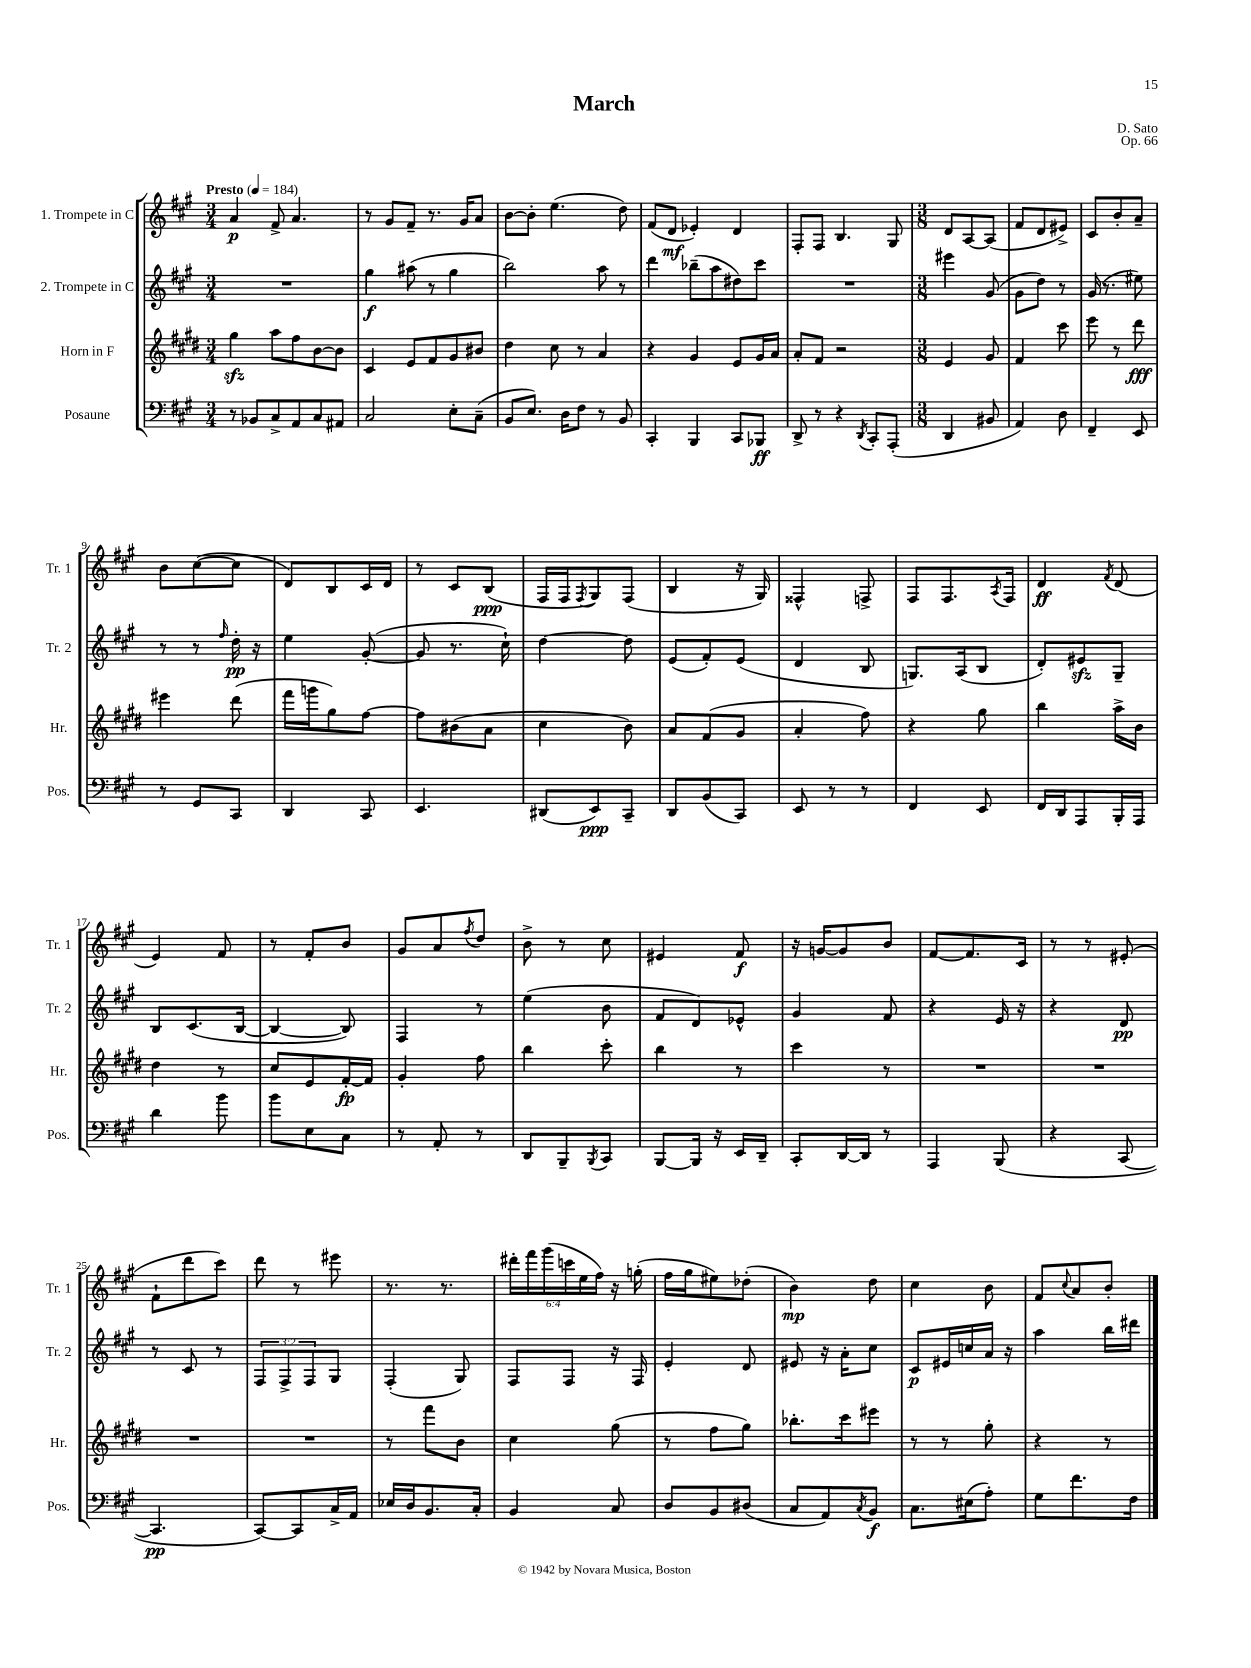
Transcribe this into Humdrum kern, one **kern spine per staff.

**kern	**dynam	**kern	**dynam	**kern	**dynam	**kern	**dynam
*part4	*part4	*part3	*part3	*part2	*part2	*part1	*part1
*staff4	*staff4	*staff3	*staff3	*staff2	*staff2	*staff1	*staff1
*I"Posaune	*	*I"Horn in F	*	*I"2. Trompete in C	*	*I"1. Trompete in C	*
*I'Pos.	*	*I'Hr.	*	*I'Tr. 2	*	*I'Tr. 1	*
*clefF4	*	*clefG2	*	*clefG2	*	*clefG2	*
*k[f#c#g#]	*	*k[f#c#g#d#]	*	*k[f#c#g#]	*	*k[f#c#g#]	*
*M3/4	*	*M3/4	*	*M3/4	*	*M3/4	*
*MM184	*	*MM184	*	*MM184	*	*MM184	*
=1	=1	=1	=1	=1	=1	=1	=1
!	!	!	!	!	!	!LO:TX:a:B:t=Presto	!
8r	.	4gg#zz\	.	2.r	.	4a/	p
8BB-X/L	.	.	.	.	.	.	.
8C#^/	.	8aa\L	.	.	.	8f#^/	.
8AA/	.	8ff#\	.	.	.	4.a/	.
8C#/	.	[8b\	.	.	.	.	.
8AA#X/J	.	8b\J]	.	.	.	.	.
=2	=2	=2	=2	=2	=2	=2	=2
2C#/	.	4c#/	.	4gg#\	f	8r	.
.	.	.	.	.	.	8g#/L	.
.	.	8e/L	.	(8aa#X\	.	8f#~/J	.
.	.	8f#/	.	8r	.	8.r	.
8E'\L	.	8g#/	.	4gg#\	.	.	.
.	.	.	.	.	.	16g#/KL	.
(8C#~\J	.	8b#X/J	.	.	.	8a/J	.
=3	=3	=3	=3	=3	=3	=3	=3
8BB/L	.	4dd#\	.	2bb\)	.	[8b\L	.
8.E/J)	.	.	.	.	.	8b'\J]	.
.	.	8cc#\	.	.	.	(4.ee\	.
16D\KL	.	.	.	.	.	.	.
8F#\J	.	8r	.	.	.	.	.
8r	.	4a/	.	8aa\	.	.	.
8BB/	.	.	.	8r	.	8dd\)	.
=4	=4	=4	=4	=4	=4	=4	=4
4CC#'/	.	4r	.	4ddd\	.	(8f#/L	.
.	.	.	.	.	.	8d/J	mf
4BBB/	.	4g#/	.	(8bb-X~\L	.	4e-X'/)	.
.	.	.	.	8aa\	.	.	.
8CC#/L	.	8e/L	.	8dd#X\)	.	4d/	.
8BBB-X/J	ff	16g#/L	.	8ccc#\J	.	.	.
.	.	16a/JJ	.	.	.	.	.
=5	=5	=5	=5	=5	=5	=5	=5
8DD^/	.	8a'/L	.	2.r	.	8F#'/L	.
8r	.	8f#/J	.	.	.	8F#/J	.
4r	.	2r	.	.	.	4.B/	.
8qDD/	.	.	.	.	.	.	.
8CC#'/L	.	.	.	.	.	.	.
(8AAA'/J	.	.	.	.	.	8G#/	.
=6	=6	=6	=6	=6	=6	=6	=6
*M3/8	*	*M3/8	*	*M3/8	*	*M3/8	*
4DD/	.	4e/	.	4eee#X\	.	8d/L	.
.	.	.	.	.	.	[8A/	.
8BB#X/	.	8g#/	.	(8g#/	.	(8A/J]	.
=7	=7	=7	=7	=7	=7	=7	=7
4AA/)	.	4f#/	.	8g#\L	.	8f#/L	.
.	.	.	.	8dd\J)	.	8d/	.
8D\	.	8ccc#\	.	8r	.	8e#X^/J)	.
=8	=8	=8	=8	=8	=8	=8	=8
4FF#~/	.	8eee\	.	(16g#/	.	8c#/L	.
.	.	.	.	8.r	.	.	.
.	.	8r	.	.	.	8b'/	.
8EE/	.	8ddd#\	fff	8ee#X\)	.	8a~/J	.
!!LO:LB:g=z
=9	=9	=9	=9	=9	=9	=9	=9
8r	.	4eee#X\	.	8r	.	8b\L	.
8GG#/L	.	.	.	8r	.	([8cc#\	.
.	.	.	.	16qqff#/	.	.	.
8CC#/J	.	(8ddd#\	.	16dd'\	pp	8cc#\J]	.
.	.	.	.	16r	.	.	.
=10	=10	=10	=10	=10	=10	=10	=10
4DD/	.	16fff#\LL	.	4ee\	.	8d/L)	.
.	.	16gggn\J	.	.	.	.	.
.	.	8gg#\)	.	.	.	8B/	.
8CC#/	.	[8ff#\J	.	([8g#'/	.	16c#/L	.
.	.	.	.	.	.	16d/JJ	.
=11	=11	=11	=11	=11	=11	=11	=11
4.EE/	.	8ff#\L]	.	8g#/]	.	8r	.
.	.	(8b#X\	.	8.r	.	8c#/L	.
.	.	8a\J	.	.	.	(8B/J	ppp
.	.	.	.	16cc#`\)	.	.	.
=12	=12	=12	=12	=12	=12	=12	=12
(8DD#X/L	.	4cc#\	.	[4dd\	.	16F#/LL	.
.	.	.	.	.	.	16F#/J	.
.	.	.	.	.	.	8qF#/	.
8EE/)	ppp	.	.	.	.	8G#/)	.
8CC#~/J	.	8b\)	.	8dd\]	.	(8F#/J	.
=13	=13	=13	=13	=13	=13	=13	=13
8DD/L	.	8a/L	.	(8e/L	.	4B/	.
(8BB/	.	(8f#/	.	8f#'/)	.	.	.
8CC#/J)	.	8g#/J	.	(8e/J	.	16r	.
.	.	.	.	.	.	16G#/)	.
=14	=14	=14	=14	=14	=14	=14	=14
8EE/	.	4a'/	.	4d/	.	4F##X^^/	.
8r	.	.	.	.	.	.	.
8r	.	8ff#\)	.	8B/	.	8Fn^/	.
=15	=15	=15	=15	=15	=15	=15	=15
4FF#/	.	4r	.	8.Gn/L)	.	8F#/L	.
.	.	.	.	.	.	8.F#/	.
.	.	.	.	(16A/k	.	.	.
8EE/	.	8gg#\	.	8B/J	.	.	.
.	.	.	.	.	.	8qA/	.
.	.	.	.	.	.	16F#/Jk	.
=16	=16	=16	=16	=16	=16	=16	=16
16FF#/LL	.	4bb\	.	8d'/L)	.	4d/	ff
16DD/J	.	.	.	.	.	.	.
8AAA/	.	.	.	8e#Xzz/	.	.	.
.	.	.	.	.	.	8qf#/	.
16BBB'/L	.	16aa^\LL	.	8G#~/J	.	(8d/	.
16AAA/JJ	.	16b\JJ	.	.	.	.	.
!!LO:LB:g=z
=17	=17	=17	=17	=17	=17	=17	=17
4d\	.	4dd#\	.	8B/L	.	4e/)	.
.	.	.	.	(8.c#/	.	.	.
8b\	.	8r	.	.	.	8f#/	.
.	.	.	.	[16B/Jk	.	.	.
=18	=18	=18	=18	=18	=18	=18	=18
8b\L	.	8cc#/L	.	4B/_	.	8r	.
8E\	.	8e/	.	.	.	8f#'/L	.
8C#\J	.	[16f#'/L	fp	8B/])	.	8b/J	.
.	.	16f#/JJ]	.	.	.	.	.
=19	=19	=19	=19	=19	=19	=19	=19
8r	.	4g#'/	.	4F#/	.	8g#/L	.
8AA'/	.	.	.	.	.	8a/	.
.	.	.	.	.	.	8qff#/	.
8r	.	8ff#\	.	8r	.	8dd/J	.
=20	=20	=20	=20	=20	=20	=20	=20
8DD/L	.	4bb\	.	(4ee\	.	8b^\	.
8BBB~/	.	.	.	.	.	8r	.
8qBBB/	.	.	.	.	.	.	.
8CC#/J	.	8ccc#'\	.	8b\	.	8cc#\	.
=21	=21	=21	=21	=21	=21	=21	=21
[8BBB/L	.	4bb\	.	8f#/L	.	4e#X/	.
16BBB/Jk]	.	.	.	8d/)	.	.	.
16r	.	.	.	.	.	.	.
16EE/LL	.	8r	.	8e-X^^/J	.	8f#/	f
16DD~/JJ	.	.	.	.	.	.	.
=22	=22	=22	=22	=22	=22	=22	=22
8CC#'/L	.	4ccc#\	.	4g#/	.	16r	.
.	.	.	.	.	.	[16gn/KL	.
[16DD/L	.	.	.	.	.	8g/]	.
16DD/JJ]	.	.	.	.	.	.	.
8r	.	8r	.	8f#/	.	8b/J	.
=23	=23	=23	=23	=23	=23	=23	=23
4AAA/	.	4.r	.	4r	.	[8f#/L	.
.	.	.	.	.	.	8.f#/]	.
(8BBB/	.	.	.	16e/	.	.	.
.	.	.	.	16r	.	16c#/Jk	.
=24	=24	=24	=24	=24	=24	=24	=24
4r	.	4.r	.	4r	.	8r	.
.	.	.	.	.	.	8r	.
[8CC#/	.	.	.	8d/	pp	(8e#X'/	.
!!LO:LB:g=z
=25	=25	=25	=25	=25	=25	=25	=25
4.CC#/]	pp	4.r	.	8r	.	8f#`\L	.
.	.	.	.	8c#/	.	8ddd\	.
.	.	.	.	8r	.	8ccc#\J)	.
=26	=26	=26	=26	=26	=26	=26	=26
[8CC#/L)	.	4.r	.	12F#/L	.	8ddd\	.
.	.	.	.	12F#^/	.	.	.
8CC#/]	.	.	.	.	.	8r	.
.	.	.	.	12F#/	.	.	.
16C#^/L	.	.	.	8G#/J	.	8eee#X\	.
16AA/JJ	.	.	.	.	.	.	.
=27	=27	=27	=27	=27	=27	=27	=27
16E-X/LL	.	8r	.	(4F#'/	.	8.r	.
16D/J	.	.	.	.	.	.	.
8.BB/	.	8fff#\L	.	.	.	.	.
.	.	.	.	.	.	8.r	.
.	.	8b\J	.	8G#/)	.	.	.
16C#'/Jk	.	.	.	.	.	.	.
=28	=28	=28	=28	=28	=28	=28	=28
4BB/	.	4cc#\	.	8F#/L	.	24ddd#X'\LL	.
.	.	.	.	.	.	24fff#\	.
.	.	.	.	.	.	(24ggg#\	.
.	.	.	.	8F#/J	.	24cccn\	.
.	.	.	.	.	.	24ee\	.
.	.	.	.	.	.	24ff#\JJ)	.
8C#/	.	(8gg#\	.	16r	.	16r	.
.	.	.	.	16F#/	.	(16ggn'\	.
=29	=29	=29	=29	=29	=29	=29	=29
8D/L	.	8r	.	4e'/	.	16ff#\LL	.
.	.	.	.	.	.	16gg#\J	.
8BB/	.	8ff#\L	.	.	.	8ee#X\)	.
(8D#X/J	.	8gg#\J)	.	8d/	.	(8dd-X'\J	.
=30	=30	=30	=30	=30	=30	=30	=30
8C#/L	.	8.bb-X'\L	.	8e#X/	.	4b\)	mp
8AA/)	.	.	.	16r	.	.	.
.	.	16ccc#\k	.	16a'\KL	.	.	.
8qC#/	.	.	.	.	.	.	.
8BB/J	f	8eee#X\J	.	8cc#\J	.	8dd\	.
=31	=31	=31	=31	=31	=31	=31	=31
8.C#\L	.	8r	.	8c#/L	p	4cc#\	.
.	.	8r	.	16e#X/L	.	.	.
(16E#X\k	.	.	.	16ccn/	.	.	.
8A'\J)	.	8gg#'\	.	16a/JJ	.	8b\	.
.	.	.	.	16r	.	.	.
=32	=32	=32	=32	=32	=32	=32	=32
8G#\L	.	4r	.	4aa\	.	8f#/L	.
.	.	.	.	.	.	8qqcc#/	.
8.f#\	.	.	.	.	.	8a/	.
.	.	8r	.	16bb\LL	.	8b'/J	.
16F#\Jk	.	.	.	16ddd#X\JJ	.	.	.
==	==	==	==	==	==	==	==
*-	*-	*-	*-	*-	*-	*-	*-
